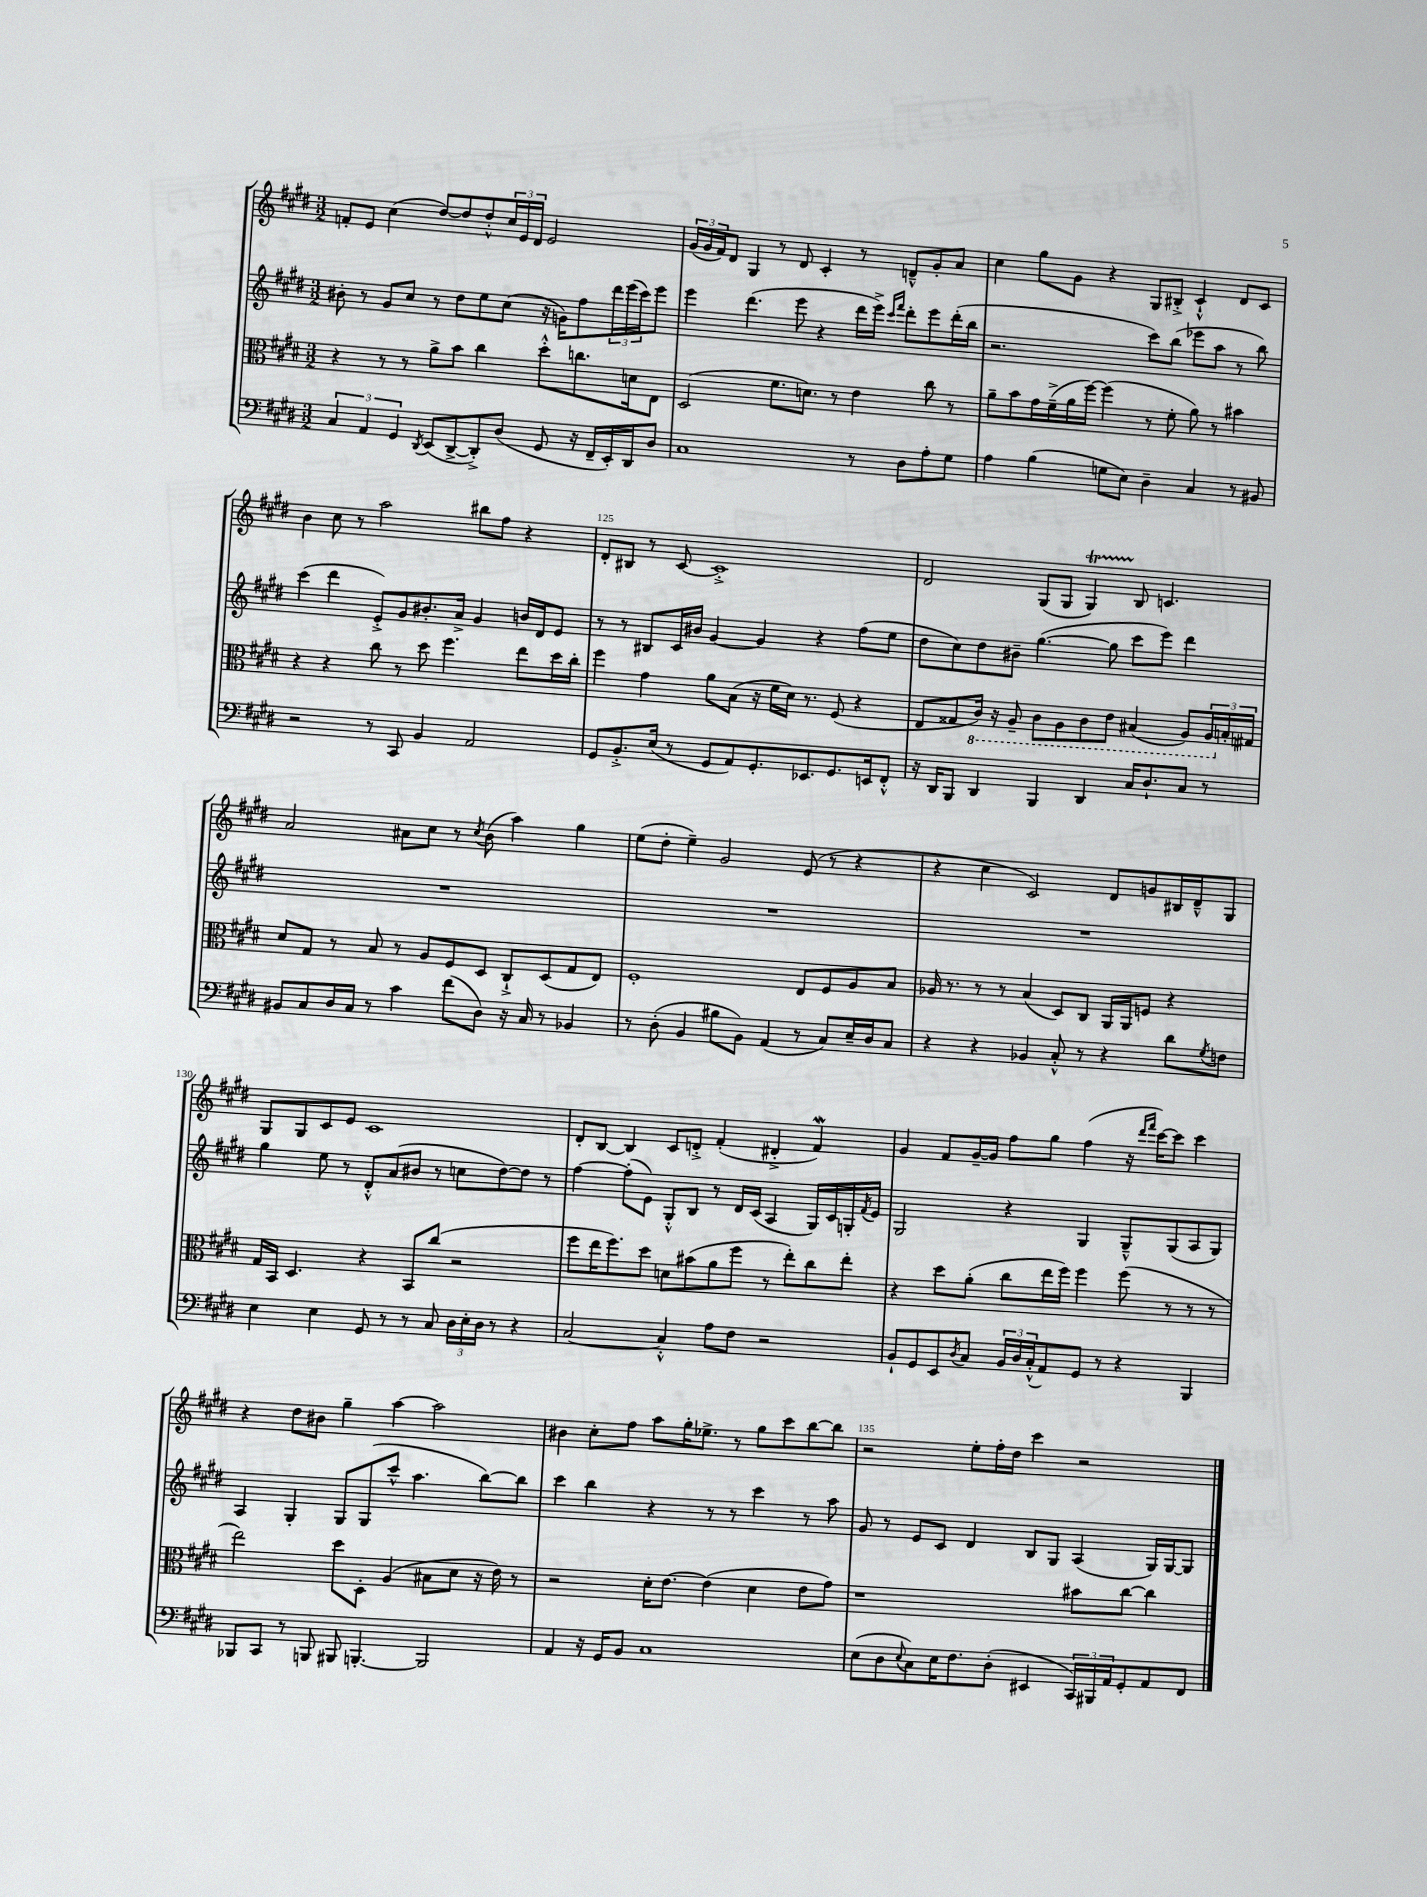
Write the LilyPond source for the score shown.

<<
\new StaffGroup <<
\new Staff = "s0" {
    \clef treble \key e \major \numericTimeSignature \time 3/2
    f'8-. e'8 cis''4( dis''8~) dis''8 dis''8-.-^ \tuplet 3/2 { cis''16 e'16 dis'16 } e'2 |
    \tuplet 3/2 { gis'16( gis'16 fis'16) } dis'8 gis4 r8 dis'8 cis'4-. r8 d'8---^ gis'8-. a'8 |
    cis''4 gis''8 gis'8 r4 gis8 bis8-.-> cis'4-!-^ dis'8 cis'8 |
    b'4 cis''8 r8 a''2 bis''8 fis''8 r4 |
    dis'8-. bis8 r8 cis'8~ cis'1-.-> |
    dis'2 gis8( gis8 gis4\startTrillSpan) b8\stopTrillSpan c'4. |
    a'2 ais'8 cis''8 r8 \acciaccatura { cis''8 } b'8( a''4) gis''4 |
    e''8( dis''8-. e''4--) gis'2 e'8( r8 r4 |
    r4 cis''4 cis'2) dis'8 g'8 bis16 dis'16---^ gis8 |
    gis8 gis8 cis'8 e'8 cis'1 |
    dis'8-. b8~ b4 cis'8 d'8-.-> fis'4-.( dis'4-.-> fis'4\mordent) |
    gis'4 fis'8 gis'16~-- gis'16 fis''8 gis''8 fis''4( r16 \grace { dis'''16 fis'''16 } cis'''16~) cis'''8 cis'''4 |
    r4 dis''8 bis'8 gis''4-- a''4~ a''2 |
    bis'4 cis''8-. fis''8 a''8 gis''16-. ees''8.-> r8 gis''8 cis'''8 b''8~ b''8 |
    r2 e''8-. fis''16-. dis''16 cis'''4 r2 \bar "|." |
}
\new Staff = "s1" {
    \clef treble \key e \major \numericTimeSignature \time 3/2
    bis'8-. r8 gis'8 cis''8 r8 dis''8 e''8 cis''8( r16 g'16) fis''8 \tuplet 3/2 { dis'''16 e'''16( cis'''16) } e'''8 |
    e'''4 dis'''4.( e'''8 r4 dis'''16 e'''16->) \grace { cis'''16 fis'''16 } dis'''8-. e'''8 dis'''16-.( b''16 |
    r2. cis'''8) b''8( ees'''8 a''8 r8 b''8) |
    cis'''4( dis'''4 e'8-.->) gis'8 bis'8.-. a'16-> gis'4 b'16 dis'16 e'8 |
    r8 r8 bis8 cis'16 bis'16 gis'4~ gis'4 r4 fis''8( e''8 |
    dis''8 cis''8) dis''8 bis'8-- gis''4.~( gis''8 cis'''8 e'''8) dis'''4 |
    R1. |
    R1. |
    R1. |
    gis''4 e''8 r8 dis'8-.-^ a'8( bis'8 r8 c''8 dis''8~) dis''8 r8 |
    fis''4~ fis''8-.( e'8) gis8-.-^ b8 r8 dis'16 cis'16( a4 gis16) cis'16 g16-. \acciaccatura { fis'8 } e'16 |
    gis2 r4 gis4 gis8---^ gis8( a8 gis8) |
    a4 gis4-. gis8 gis8( cis'''8-^ a''4. b''8~) b''8 |
    cis'''4 b''4 r4 r8 r8 cis'''4 r8 a''8 |
    gis'8 r8 e'8 cis'8 dis'4 b8 gis8 a4( gis16) gis16~ gis8 \bar "|." |
}
\new Staff = "s2" {
    \clef alto \key e \major \numericTimeSignature \time 3/2
    r4 r8 r8 a'8-> b'8 cis''4 dis''8-.-^ c''8. d'16 e8 |
    dis2( fis'8. d'8.) r8 e'4 cis''8 r8 |
    a'8-- b'8 gis'16 fis'16--->( a'16 fis''16~) fis''4( r8 fis'8-. a'8) r8 bis'4 |
    r4 r4 cis''8 r8 dis''8 fis''4. e''8 dis''16 cis''16-. |
    fis''4 gis'4 a'8 b8( r16 fis'16 dis'16) r8. fis8( r4 |
    e8 gisis8 \ottava #-1 cis16) r16 a,8-- cis8 a,8 cis8 e8 bis,4( a,8) \tuplet 3/2 { a,16 \ottava #0 b!16-. gis16 } |
    dis'8 gis8 r8 b8 r8 a8 fis8 dis8 cis8-!-> dis8( gis8 e8) |
    fis1-. e8 fis8 a8 b8 |
    aes16 r8. r8 r8 b4( dis8) cis8 a,16 a,16 f8 r4 |
    gis16 b,16 dis4. r4 b,8 cis''8( r2 |
    fis''8 e''16 fis''8.) dis''8 d'8 bis'8( a'8 fis''8 r8 e''8-.) cis''8 e''8-. |
    r4 dis''8 a'8-.( cis''8 e''16 fis''16) fis''4 fis''8( r8 r8 r8 |
    e''2) dis''8 dis8-. a4( bis8 dis'8 r16 e'16) r8 |
    r2 dis'16-. e'8.~ e'4( dis'4 e'8 gis'8) |
    r1 bis'8 cis''8~ cis''4 \bar "|." |
}
\new Staff = "s3" {
    \clef bass \key e \major \numericTimeSignature \time 3/2
    \tuplet 3/2 { cis4 a,4 gis,4 } \acciaccatura { dis,8 } e,8( dis,8~-> dis,8-.->) dis8( gis,8 r16 fis,16-- e,16-.) dis,16 dis8 |
    cis1 r8 dis8 a8-. gis8 |
    a4 b4( g8 e8) dis4-- cis4 r8 bis,8 |
    r2 r8 cis,8 b,4 a,2 |
    gis,8 b,8.-.-> e16( r8 gis,8 a,8) gis,8.-. ees,8. gis,8. e,16 fis,8-.-^ |
    r16 dis,16 b,,8 dis,4 b,,4 dis,4 cis16 dis8.-! cis8 r8 |
    bis,8 cis8 dis16 cis16 r8 cis'4 fis'8( dis8) r16 cis16 r8 bes,4 |
    r8 dis8-.( b,4 bis8 b,8) a,4( r8 cis8) e16-- dis16 cis8 |
    r4 r4 bes,4 cis8-.-^ r8 r4 dis'8 \acciaccatura { gis8 } f8 |
    e4 e4 gis,8 r8 r8 cis8 \tuplet 3/2 { dis16 e16-. dis16 } r8 r4 |
    cis2~ cis4-.-^ a8 fis8 r2 |
    b,8-! gis,8 e,8 \acciaccatura { dis8 } cis8 \tuplet 3/2 { b,16 dis16 cis16-.-^( } a,8) gis,8 r8 r4 b,,4 |
    bes,,8 cis,8 r8 b,,8 bis,,8 b,,4.~-. b,,2 |
    a,4 r16 gis,16 b,8 cis1 |
    e8( dis8 \appoggiatura { e8 } cis8) e16 fis8. dis8-.( eis,4 \tuplet 3/2 { cis,16) bis,,16 a,16 } gis,8-. a,8 fis,8 \bar "|." |
}
>>
>>
\layout { \context { \Score currentBarNumber = #121 \override BarNumber.break-visibility = ##(#f #t #t) barNumberVisibility = #(every-nth-bar-number-visible 5) } }
